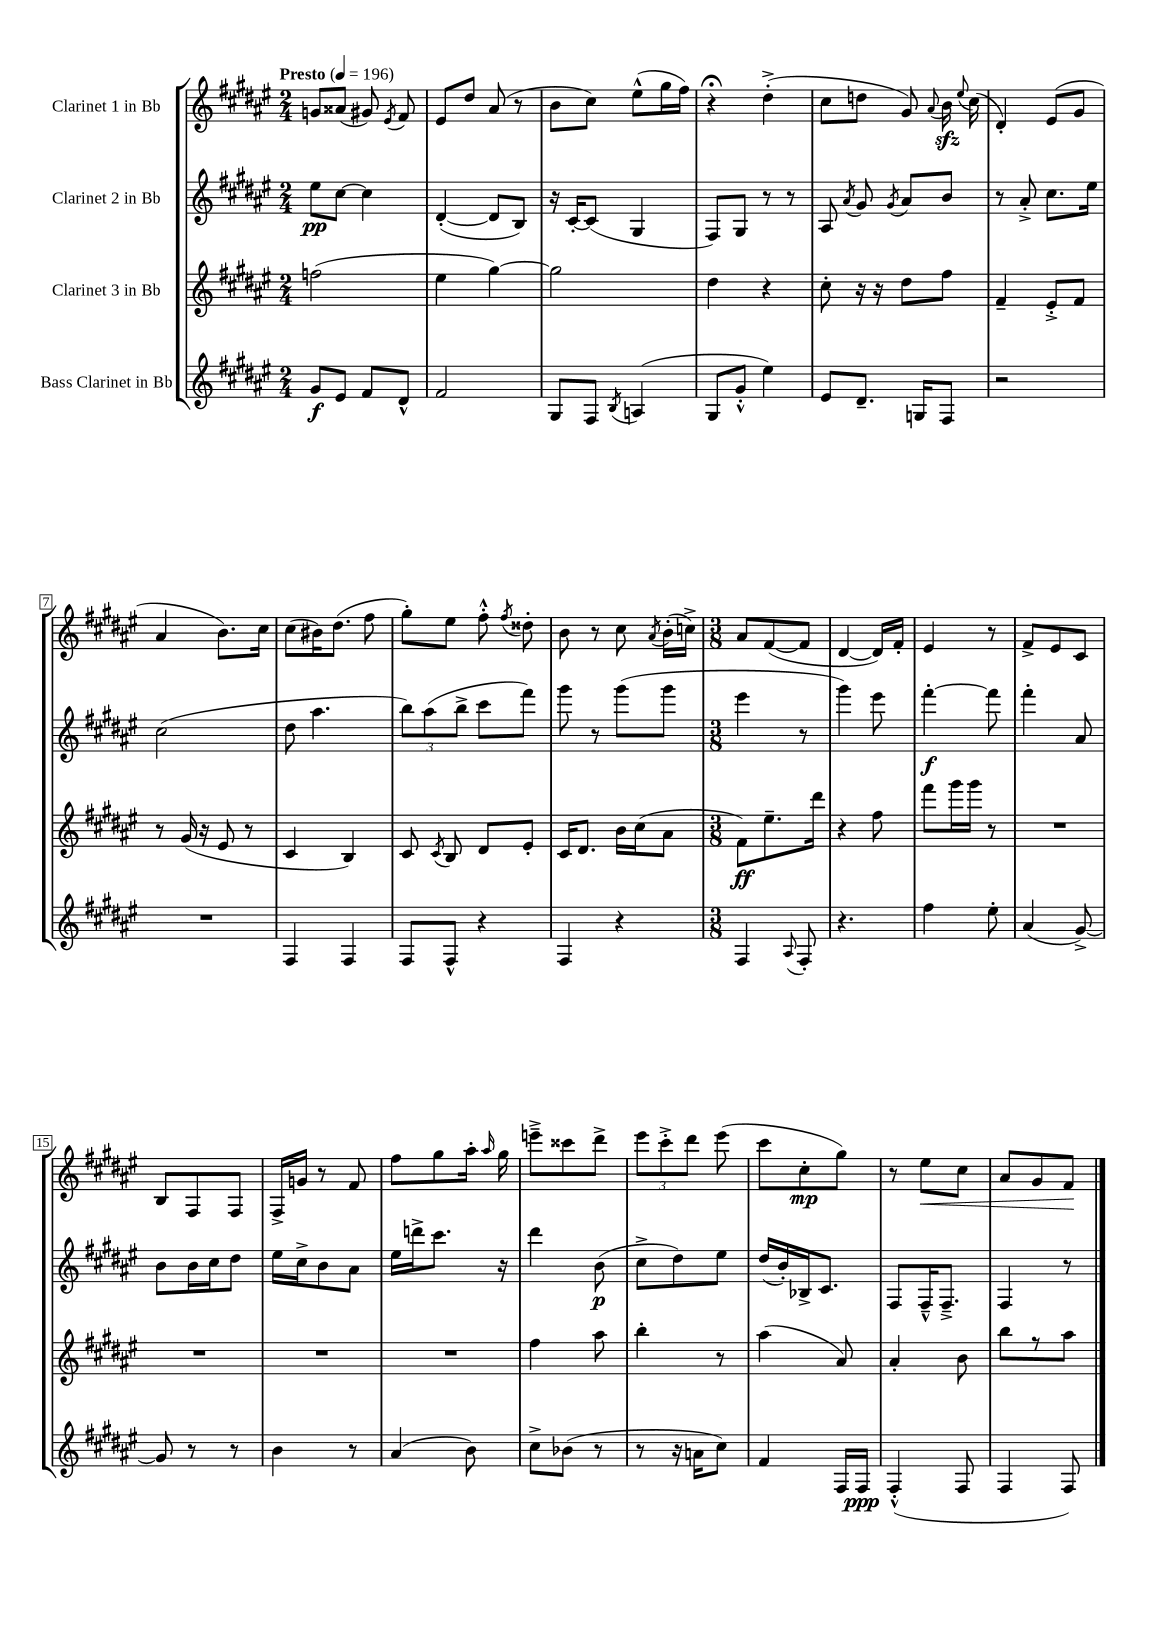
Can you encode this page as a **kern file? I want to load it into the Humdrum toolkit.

**kern	**dynam	**kern	**dynam	**kern	**dynam	**kern	**dynam
*part4	*part4	*part3	*part3	*part2	*part2	*part1	*part1
*staff4	*staff4	*staff3	*staff3	*staff2	*staff2	*staff1	*staff1
*I"Bass Clarinet in Bb	*	*I"Clarinet 3 in Bb	*	*I"Clarinet 2 in Bb	*	*I"Clarinet 1 in Bb	*
*clefG2	*	*clefG2	*	*clefG2	*	*clefG2	*
*k[f#c#g#d#a#e#]	*	*k[f#c#g#d#a#e#]	*	*k[f#c#g#d#a#e#]	*	*k[f#c#g#d#a#e#]	*
*M2/4	*	*M2/4	*	*M2/4	*	*M2/4	*
*MM196	*	*MM196	*	*MM196	*	*MM196	*
=1	=1	=1	=1	=1	=1	=1	=1
!	!	!	!	!	!	!LO:TX:a:B:t=Presto	!
8g#/L	f	(2ffn\	.	8ee#\L	pp	8gn/L	.
8e#/J	.	.	.	[8cc#\J	.	(8a##X/J	.
8f#/L	.	.	.	4cc#\]	.	8g#X/)	.
.	.	.	.	.	.	8qe#/	.
8d#^^/J	.	.	.	.	.	8f#/	.
=2	=2	=2	=2	=2	=2	=2	=2
2f#/	.	4ee#\	.	([4d#'/	.	8e#/L	.
.	.	.	.	.	.	8dd#/J	.
.	.	[4gg#\)	.	8d#/L]	.	(8a#/	.
.	.	.	.	8B/J)	.	8r	.
=3	=3	=3	=3	=3	=3	=3	=3
8G#/L	.	2gg#\]	.	16r	.	8b\L	.
.	.	.	.	[16c#'/KL	.	.	.
8F#/J	.	.	.	(8c#/J]	.	8cc#\J)	.
8qB/	.	.	.	.	.	.	.
(4An/	.	.	.	4G#/	.	(8ee#^^\L	.
.	.	.	.	.	.	16gg#\L	.
.	.	.	.	.	.	16ff#\JJ)	.
=4	=4	=4	=4	=4	=4	=4	=4
8G#/L	.	4dd#\	.	8F#/L)	.	4r;<	.
8g#'^^/J	.	.	.	8G#/J	.	.	.
4ee#\)	.	4r	.	8r	.	(4dd#'^\	.
.	.	.	.	8r	.	.	.
=5	=5	=5	=5	=5	=5	=5	=5
8e#/L	.	8cc#'\	.	8A#/	.	8cc#\L	.
.	.	.	.	8qa#/	.	.	.
8.d#~/J	.	16r	.	8g#/	.	8ddn\J	.
.	.	16r	.	.	.	.	.
.	.	.	.	8qg#/	.	.	.
.	.	8dd#\L	.	8a#/L	.	8g#/)	.
16Gn/KL	.	.	.	.	.	.	.
.	.	.	.	.	.	8qqa#/	.
8F#/J	.	8ff#\J	.	8b/J	.	16bzz\	.
.	.	.	.	.	.	8qqee#/	.
.	.	.	.	.	.	(16cc#\	.
=6	=6	=6	=6	=6	=6	=6	=6
2r	.	4f#~/	.	8r	.	4d#'/)	.
.	.	.	.	8a#'^/	.	.	.
.	.	8e#'^/L	.	8.cc#\L	.	(8e#/L	.
.	.	8f#/J	.	.	.	8g#/J	.
.	.	.	.	16ee#\Jk	.	.	.
!!LO:LB:g=z
=7	=7	=7	=7	=7	=7	=7	=7
2r	.	8r	.	(2cc#\	.	4a#/	.
.	.	(16g#/	.	.	.	.	.
.	.	16r	.	.	.	.	.
.	.	8e#/	.	.	.	8.b\L)	.
.	.	8r	.	.	.	.	.
.	.	.	.	.	.	16cc#\Jk	.
=8	=8	=8	=8	=8	=8	=8	=8
4F#/	.	4c#/	.	8dd#\	.	(8cc#\L	.
.	.	.	.	4.aa#\	.	16b#X\K)	.
.	.	.	.	.	.	(8.dd#\J	.
4F#/	.	4B/)	.	.	.	.	.
.	.	.	.	.	.	8ff#\	.
=9	=9	=9	=9	=9	=9	=9	=9
8F#/L	.	8c#/	.	12bb\L)	.	8gg#'\L)	.
.	.	.	.	(12aa#\	.	.	.
.	.	8qc#/	.	.	.	.	.
8F#^^/J	.	8B/	.	.	.	8ee#\J	.
.	.	.	.	12bb^\J	.	.	.
4r	.	8d#/L	.	8ccc#\L	.	8ff#'^^\	.
.	.	.	.	.	.	8qff#/	.
.	.	8e#'/J	.	8fff#\J)	.	8dd##X'\	.
=10	=10	=10	=10	=10	=10	=10	=10
4F#/	.	16c#/KL	.	8ggg#\	.	8b\	.
.	.	8.d#/J	.	.	.	.	.
.	.	.	.	8r	.	8r	.
4r	.	16b\LL	.	(8ggg#\L	.	8cc#\	.
.	.	(16cc#\J	.	.	.	.	.
.	.	.	.	.	.	8qa#/	.
.	.	8a#\J	.	8ggg#\J	.	(16b'\LL	.
.	.	.	.	.	.	16ccn^\JJ)	.
=11	=11	=11	=11	=11	=11	=11	=11
*M3/8	*	*M3/8	*	*M3/8	*	*M3/8	*
4F#/	.	8f#\L)	ff	4eee#\	.	8a#/L	.
.	.	8.ee#~\	.	.	.	([8f#/	.
8qqA#/	.	.	.	.	.	.	.
8F#'/	.	.	.	8r	.	8f#/J]	.
.	.	16ddd#\Jk	.	.	.	.	.
=12	=12	=12	=12	=12	=12	=12	=12
4.r	.	4r	.	4ggg#\)	.	[4d#/	.
.	.	8ff#\	.	8eee#\	.	16d#/LL])	.
.	.	.	.	.	.	16f#'/JJ	.
=13	=13	=13	=13	=13	=13	=13	=13
4ff#\	.	8fff#\L	.	[4fff#'\	f	4e#/	.
.	.	16ggg#\L	.	.	.	.	.
.	.	16ggg#\JJ	.	.	.	.	.
8ee#'\	.	8r	.	8fff#\]	.	8r	.
=14	=14	=14	=14	=14	=14	=14	=14
(4a#/	.	4.r	.	4fff#'\	.	8f#^/L	.
.	.	.	.	.	.	8e#/	.
[8g#^/)	.	.	.	8a#/	.	8c#/J	.
!!LO:LB:g=z
=15	=15	=15	=15	=15	=15	=15	=15
8g#/]	.	4.r	.	8b\L	.	8B/L	.
8r	.	.	.	16b\L	.	8F#/	.
.	.	.	.	16cc#\J	.	.	.
8r	.	.	.	8dd#\J	.	8F#/J	.
=16	=16	=16	=16	=16	=16	=16	=16
4b\	.	4.r	.	16ee#\LL	.	16F#^/LL	.
.	.	.	.	16cc#^\J	.	16gn/JJ	.
.	.	.	.	8b\	.	8r	.
8r	.	.	.	8a#\J	.	8f#/	.
=17	=17	=17	=17	=17	=17	=17	=17
(4a#/	.	4.r	.	16ee#\LL	.	8ff#\L	.
.	.	.	.	16dddn^\J	.	.	.
.	.	.	.	8.ccc#\J	.	8gg#\	.
8b\)	.	.	.	.	.	16aa#'\Jk	.
.	.	.	.	.	.	16qqaa#/	.
.	.	.	.	16r	.	16gg#\	.
=18	=18	=18	=18	=18	=18	=18	=18
8cc#^\L	.	4ff#\	.	4ddd#\	.	8eeen~^\L	.
(8b-X\J	.	.	.	.	.	8ccc##X\	.
8r	.	8aa#\	.	(8b\	p	8ddd#^\J	.
=19	=19	=19	=19	=19	=19	=19	=19
8r	.	4bb'\	.	8cc#^\L	.	12eee#\L	.
.	.	.	.	.	.	12ccc#'^\	.
16r	.	.	.	8dd#\)	.	.	.
.	.	.	.	.	.	12ddd#\J	.
16an\KL	.	.	.	.	.	.	.
8cc#\J)	.	8r	.	8ee#\J	.	(8eee#\	.
=20	=20	=20	=20	=20	=20	=20	=20
4f#/	.	(4aa#\	.	(16dd#/LL	.	8ccc#\L	.
.	.	.	.	16b'/)	.	.	.
.	.	.	.	16B-X^/J	.	8cc#'\	mp
.	.	.	.	8.c#/J	.	.	.
16F#/LL	.	8a#/)	.	.	.	8gg#\J)	.
16F#/JJ	ppp	.	.	.	.	.	.
=21	=21	=21	=21	=21	=21	=21	=21
(4F#'^^/	.	4a#'/	.	8F#/L	.	8r	.
!	!	!	!	!	!	!	!LO:HP:b
.	.	.	.	16F#~^^/K	.	8ee#\L	<
.	.	.	.	8.F#~^/J	.	.	.
8F#/	.	8b\	.	.	.	8cc#\J	.
=22	=22	=22	=22	=22	=22	=22	=22
4F#/	.	8bb\L	.	4F#/	.	8a#/L	.
.	.	8r	.	.	.	8g#/	.
8F#/)	.	8aa#\J	.	8r	.	8f#/J	.
.	.	.	.	.	.	.	[
==	==	==	==	==	==	==	==
*-	*-	*-	*-	*-	*-	*-	*-
